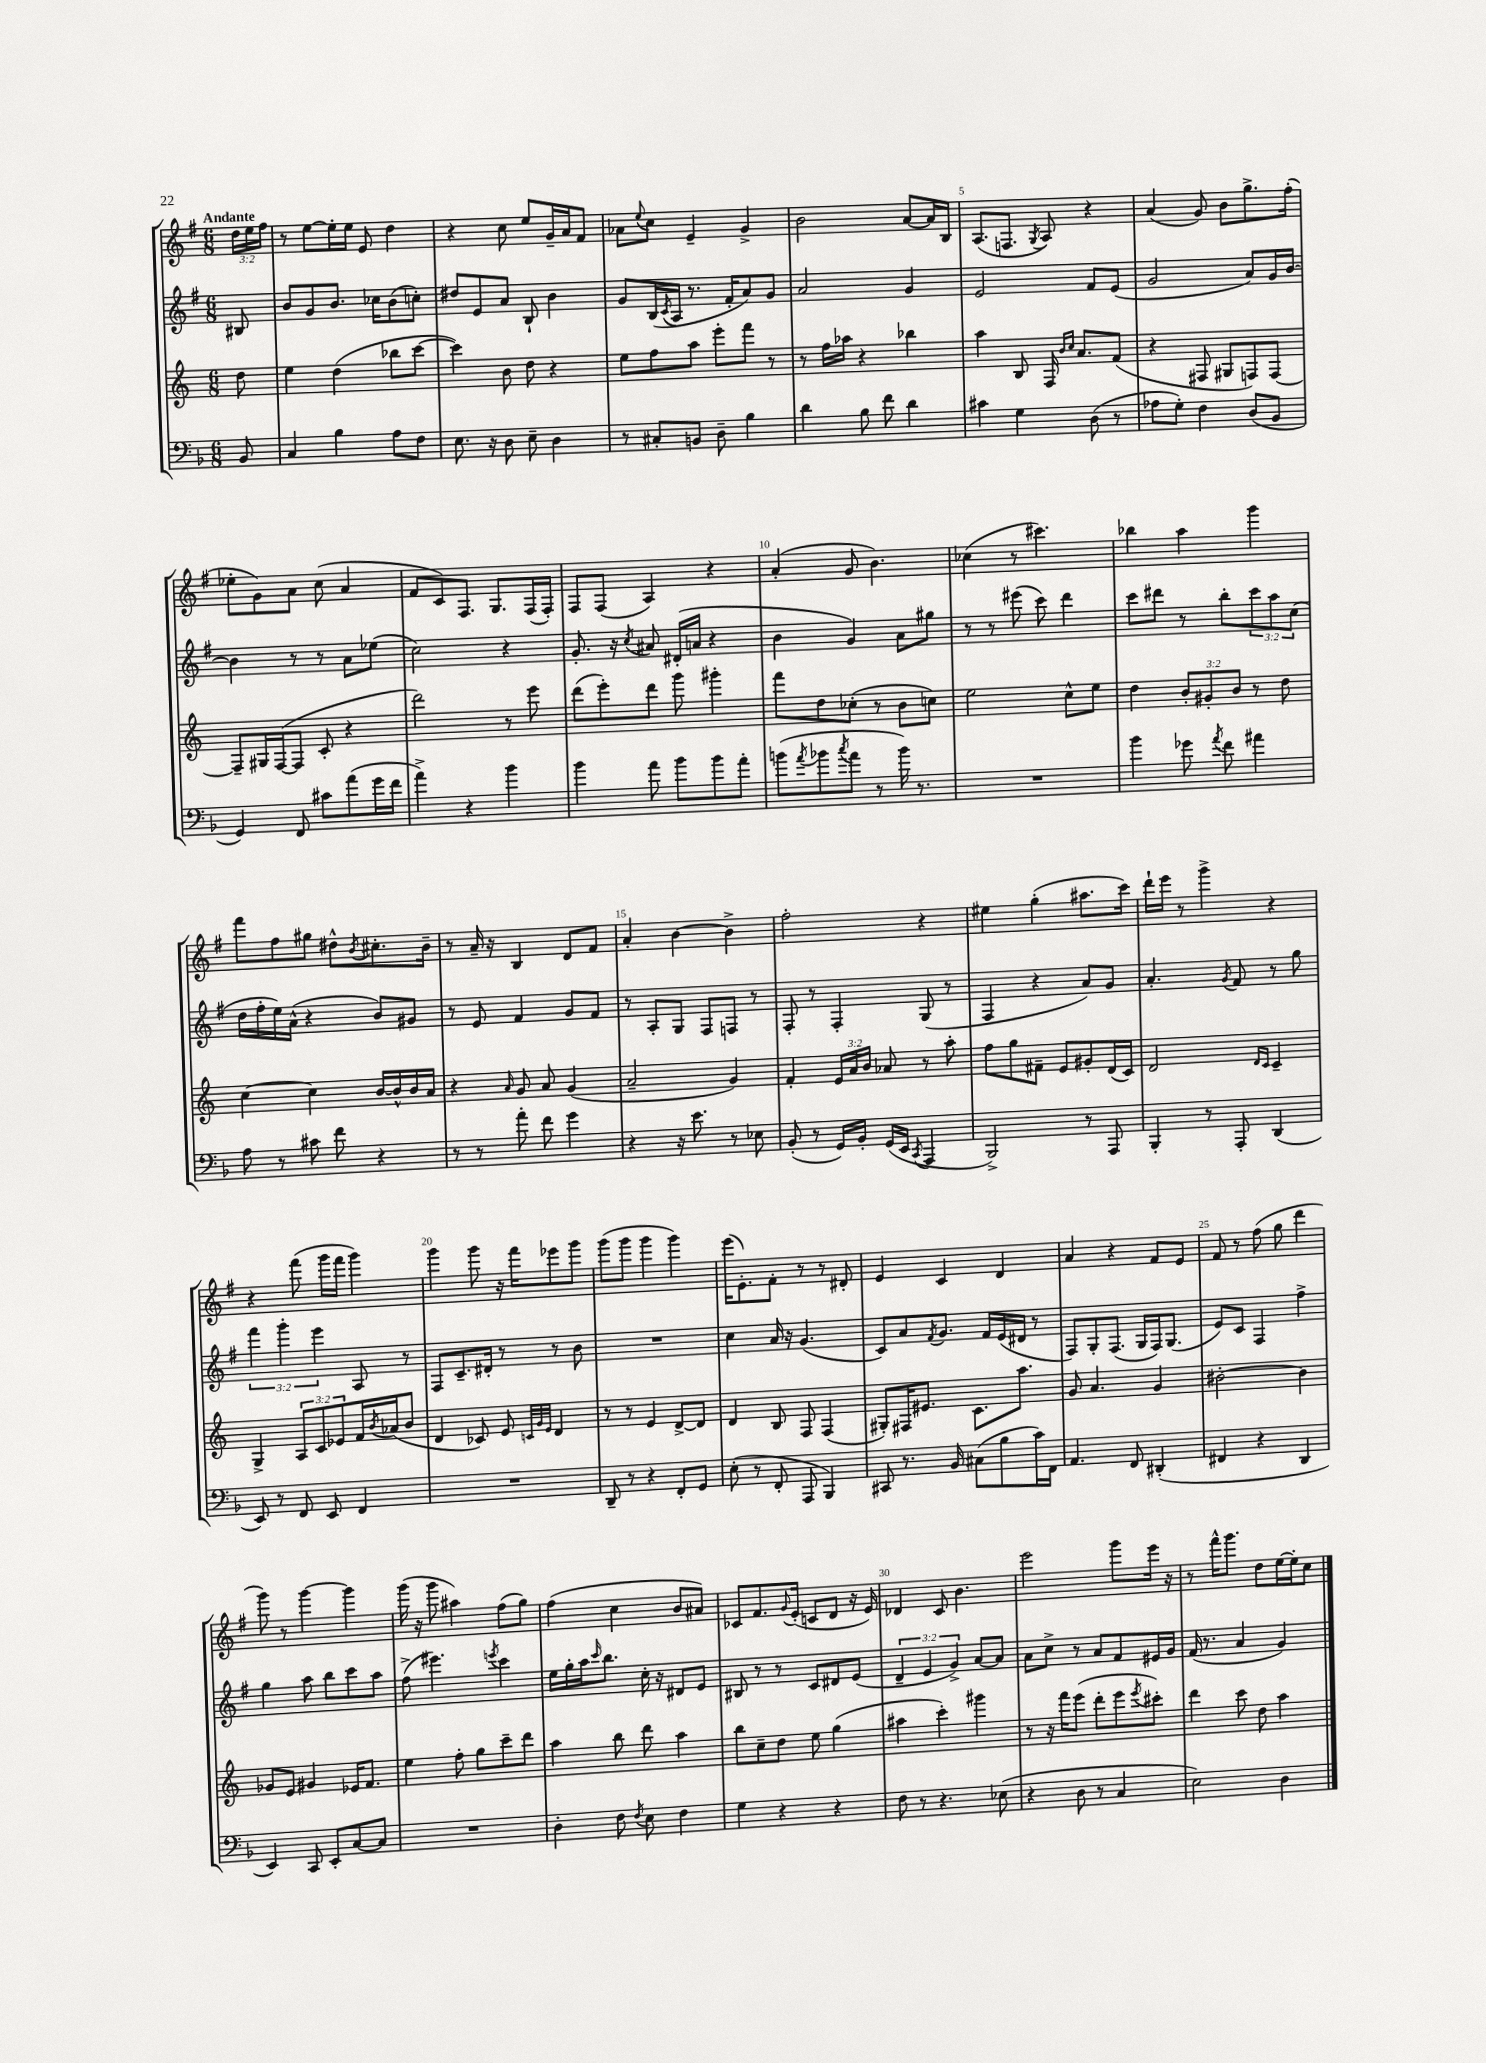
<<
\new StaffGroup <<
\new Staff = "s0" {
    \clef treble \key g \major \numericTimeSignature \time 6/8 \override Staff.TupletNumber.text = #tuplet-number::calc-fraction-text \partial 8 \tempo "Andante"
    \tuplet 3/2 { d''16 e''16 fis''16 } |
    r8 e''8~ e''16-. e''16 e'8 d''4 |
    r4 c''8 e''8 g'16-- a'16 fis'8 |
    aes'8 \appoggiatura { e''8 } c''8 e'4-- g'4-> |
    b'2 a'8~ a'16 b16 |
    a8.( f8. \acciaccatura { g8 } a8) r4 |
    a'4( g'8) b'8 g''8.-> fis''16-.( |
    ees''8-. g'8) a'8 c''8( a'4 |
    fis'8 c'8) fis8. g8. fis16( fis16-.) |
    fis8 fis8( a4) r4 |
    a'4-.( g'8 b'4.) |
    ces''4( r8 cis'''4.) |
    bes''4 a''4 g'''4 |
    fis'''8 fis''8 gis''8 dis''8-^ \acciaccatura { b'8 } cis''8.-. b'16-- |
    r8 a'16-- r16 b4 d'8 fis'8 |
    a'4-. b'4~ b'4-> |
    fis''2-. r4 |
    eis''4 g''4-.( ais''8. c'''16) |
    d'''16-! e'''16 r8 g'''4-> r4 |
    r4 fis'''8( g'''16 fis'''16 g'''4) |
    g'''4 g'''8 r16 fis'''16 ees'''8 g'''8 |
    g'''8( g'''8 g'''4 g'''4) |
    e'''16( e'8.-.) fis'8-. r8 r8 dis'8-. |
    e'4 c'4 d'4 |
    a'4 r4 fis'8 e'8 |
    fis'8 r8 fis''8( g''8 d'''4 |
    g'''8) r8 g'''4~ g'''4 |
    g'''16( r16 g'''8 ais''4) fis''8( g''8) |
    fis''4( c''4 b'8 ais'8) |
    ces'8 fis'8. \appoggiatura { g'8 } e'16-.( c'8 d'8 r16 e'16) |
    des'4 c'8 b'4. |
    e'''2 g'''8 e'''16 r16 |
    r8 fis'''16-^ g'''8. d''8 e''16~ e''16-. c''8 \bar "|." |
}
\new Staff = "s1" {
    \clef treble \key g \major \numericTimeSignature \time 6/8 \override Staff.TupletNumber.text = #tuplet-number::calc-fraction-text \partial 8
    bis8 |
    b'8 g'8 b'8. ces''16 b'8( c''8-.) |
    dis''8 e'8 a'8 b8-! b'4 |
    g'8 b16( \acciaccatura { c'8 } a16 r8. fis'16-. a'8) g'8 |
    a'2 g'4 |
    e'2 fis'8 e'8( |
    g'2 a'8) g'16 b'16~ |
    b'4 r8 r8 a'8 ees''8( |
    c''2) r4 |
    g'8.-. r16 \acciaccatura { c''8 } ais'8 dis'16-.( a'16 r4 |
    b'4 g'4) a'8 gis''8 |
    r8 r8 eis'''8( c'''8) d'''4 |
    c'''8 dis'''8 r8 b''8-. \tuplet 3/2 { c'''8 a''8 c''8( } |
    d''16 fis''16-. e''16) a'16-^( r4 b'8) gis'8 |
    r8 e'8 fis'4 g'8 fis'8 |
    r8 a8-. g8 fis8 f8 r8 |
    fis8-. r8 fis4-. g8( r8 |
    fis4 r4 a'8) g'8 |
    a'4.-. \acciaccatura { g'8 } fis'8 r8 g''8 |
    \tuplet 3/2 { fis'''4 g'''4-. e'''4 } a8 r8 |
    fis8 c'8.-- dis'16-. r8 r8 b'8 |
    R2. |
    c''4 a'16 r16 g'4.( |
    c'8) a'8 \acciaccatura { fis'8 } g'8. fis'16 e'16( dis'16 r8 |
    fis8) g8-. fis8.( g16 fis16) g8.( |
    e'8) c'8 fis4 fis''4-> |
    g''4 a''8 b''8 c'''8 a''8 |
    fis''8->( eis'''4.) \acciaccatura { e'''8 } c'''4 |
    e''16 g''16-. a''16 \grace { c'''16 } b''8. c''16-. r16 dis'8 e'8 |
    bis8 r8 r8 c'8 dis'8 e'8( |
    \tuplet 3/2 { d'4-- e'4 g'4->) } a'8~ a'8 |
    a'8 c''8-> r8 a'8 fis'8 eis'16 g'16 |
    fis'16( r8. a'4 g'4) \bar "|." |
}
\new Staff = "s2" {
    \clef treble \key c \major \numericTimeSignature \time 6/8 \override Staff.TupletNumber.text = #tuplet-number::calc-fraction-text \partial 8
    d''8 |
    e''4 d''4( bes''8 c'''8~ |
    c'''4) b'8 d''8 r4 |
    e''8 f''8 a''8 e'''8-. f'''8 r8 |
    r8 f''16 aes''16 r4 bes''4 |
    a''4 b8 f16 \grace { b'16 c''16 } a'8. f'8( |
    r4 fis8 gis8 f8) f8~ |
    f8-- gis16 f16~( f8 c'8-. r4 |
    d'''2) r8 e'''8 |
    d'''8( e'''8-.) d'''8 g'''8 gis'''4-. |
    f'''8 d''8 ces''8-.( r8 b'8 c''8) |
    e''2 c''8-^ e''8 |
    d''4 \tuplet 3/2 { b'8-. gis'8-. b'8 } r8 d''8 |
    c''4~ c''4 b'16~ b'16-^ b'16 a'16 |
    r4 \grace { a'16 } g'8 a'8 g'4( |
    a'2-- g'4) |
    f'4-. \tuplet 3/2 { e'16 a'16 b'16 } aes'8 r8 a''8-. |
    f''8 g''8 fis'8-- e'8 gis'8-. d'16( c'16) |
    d'2 \grace { d'16 c'16 } c'4-- |
    g4-> \tuplet 3/2 { a8 c'8 ees'8 } f'16 \acciaccatura { b'8 } aes'16( b'8 |
    d'4 ces'8) e'8 \grace { c'32 g'32 e'32 } d'4 |
    r8 r8 e'4 d'8~-> d'8 |
    d'4 b8 f8 f4( |
    gis8-.) fis16 eis'8. c'8. a''8. |
    g'8 a'4. g'4 |
    bis'2~-. bis'4 |
    ges'8 e'8 gis'4 ees'16 f'8. |
    e''4 f''8-. g''8 c'''8-- d'''8 |
    a''4 b''8 d'''8 a''4 |
    b''8 c''8-- d''8 e''8 g''4( |
    ais''4 c'''4-.) gis'''4 |
    r8 r16 f'''16 e'''8( d'''8-. e'''8 \acciaccatura { e'''8 } cis'''8-.) |
    d'''4 c'''8 d''8 a''4 \bar "|." |
}
\new Staff = "s3" {
    \clef bass \key f \major \numericTimeSignature \time 6/8 \partial 8
    bes,8 |
    c4 bes4 a8 f8 |
    e8. r16 d8 e8-- d4 |
    r8 cis8-. b,8 d8-- bes4 |
    d'4 bes8 f'8 d'4 |
    cis'4 g4 d8( r8 |
    aes8 g8-.) f4 d8( bes,8 |
    g,4) f,8 cis'8 a'8( g'16 f'16 |
    a'4->) r4 bes'4 |
    bes'4 a'8 bes'8 bes'8 a'8-. |
    b'8( \acciaccatura { a'8 } bes'8 \acciaccatura { c''8 } a'8 r8 bes'16) r8. |
    R2. |
    bes'4 ges'8 \acciaccatura { a'8 } f'8 ais'4 |
    a8 r8 cis'8 f'8 r4 |
    r8 r8 a'8-. f'8 g'4 |
    r4 r16 e'8. r8 ees8 |
    bes,8-.( r8 g,16) bes,16-. g,16( e,16 \acciaccatura { c,8 } a,,4 |
    bes,,2->) r8 a,,8 |
    bes,,4-. r8 a,,8-. d,4( |
    e,8) r8 f,8 e,8 f,4 |
    R2. |
    d,8-- r8 r4 f,8-. g,8 |
    e8-.( r8 f,8-. a,,8 bes,,4) |
    cis,8 r8. bes,16 cis8( bes8 c'16) f,16 |
    a,4. f,8 dis,4-.( |
    fis,4 r4 d,4 |
    e,4) c,8 e,8-. c8~ c8 |
    R2. |
    d4-. f8 \acciaccatura { f8 } e8 f4 |
    g4 r4 r4 |
    f8 r8 r4. ees8( |
    r4 d8 r8 c4 |
    e2) d4 \bar "|." |
}
>>
>>
\layout { \context { \Score \override BarNumber.break-visibility = ##(#f #t #t) barNumberVisibility = #(every-nth-bar-number-visible 5) } }
